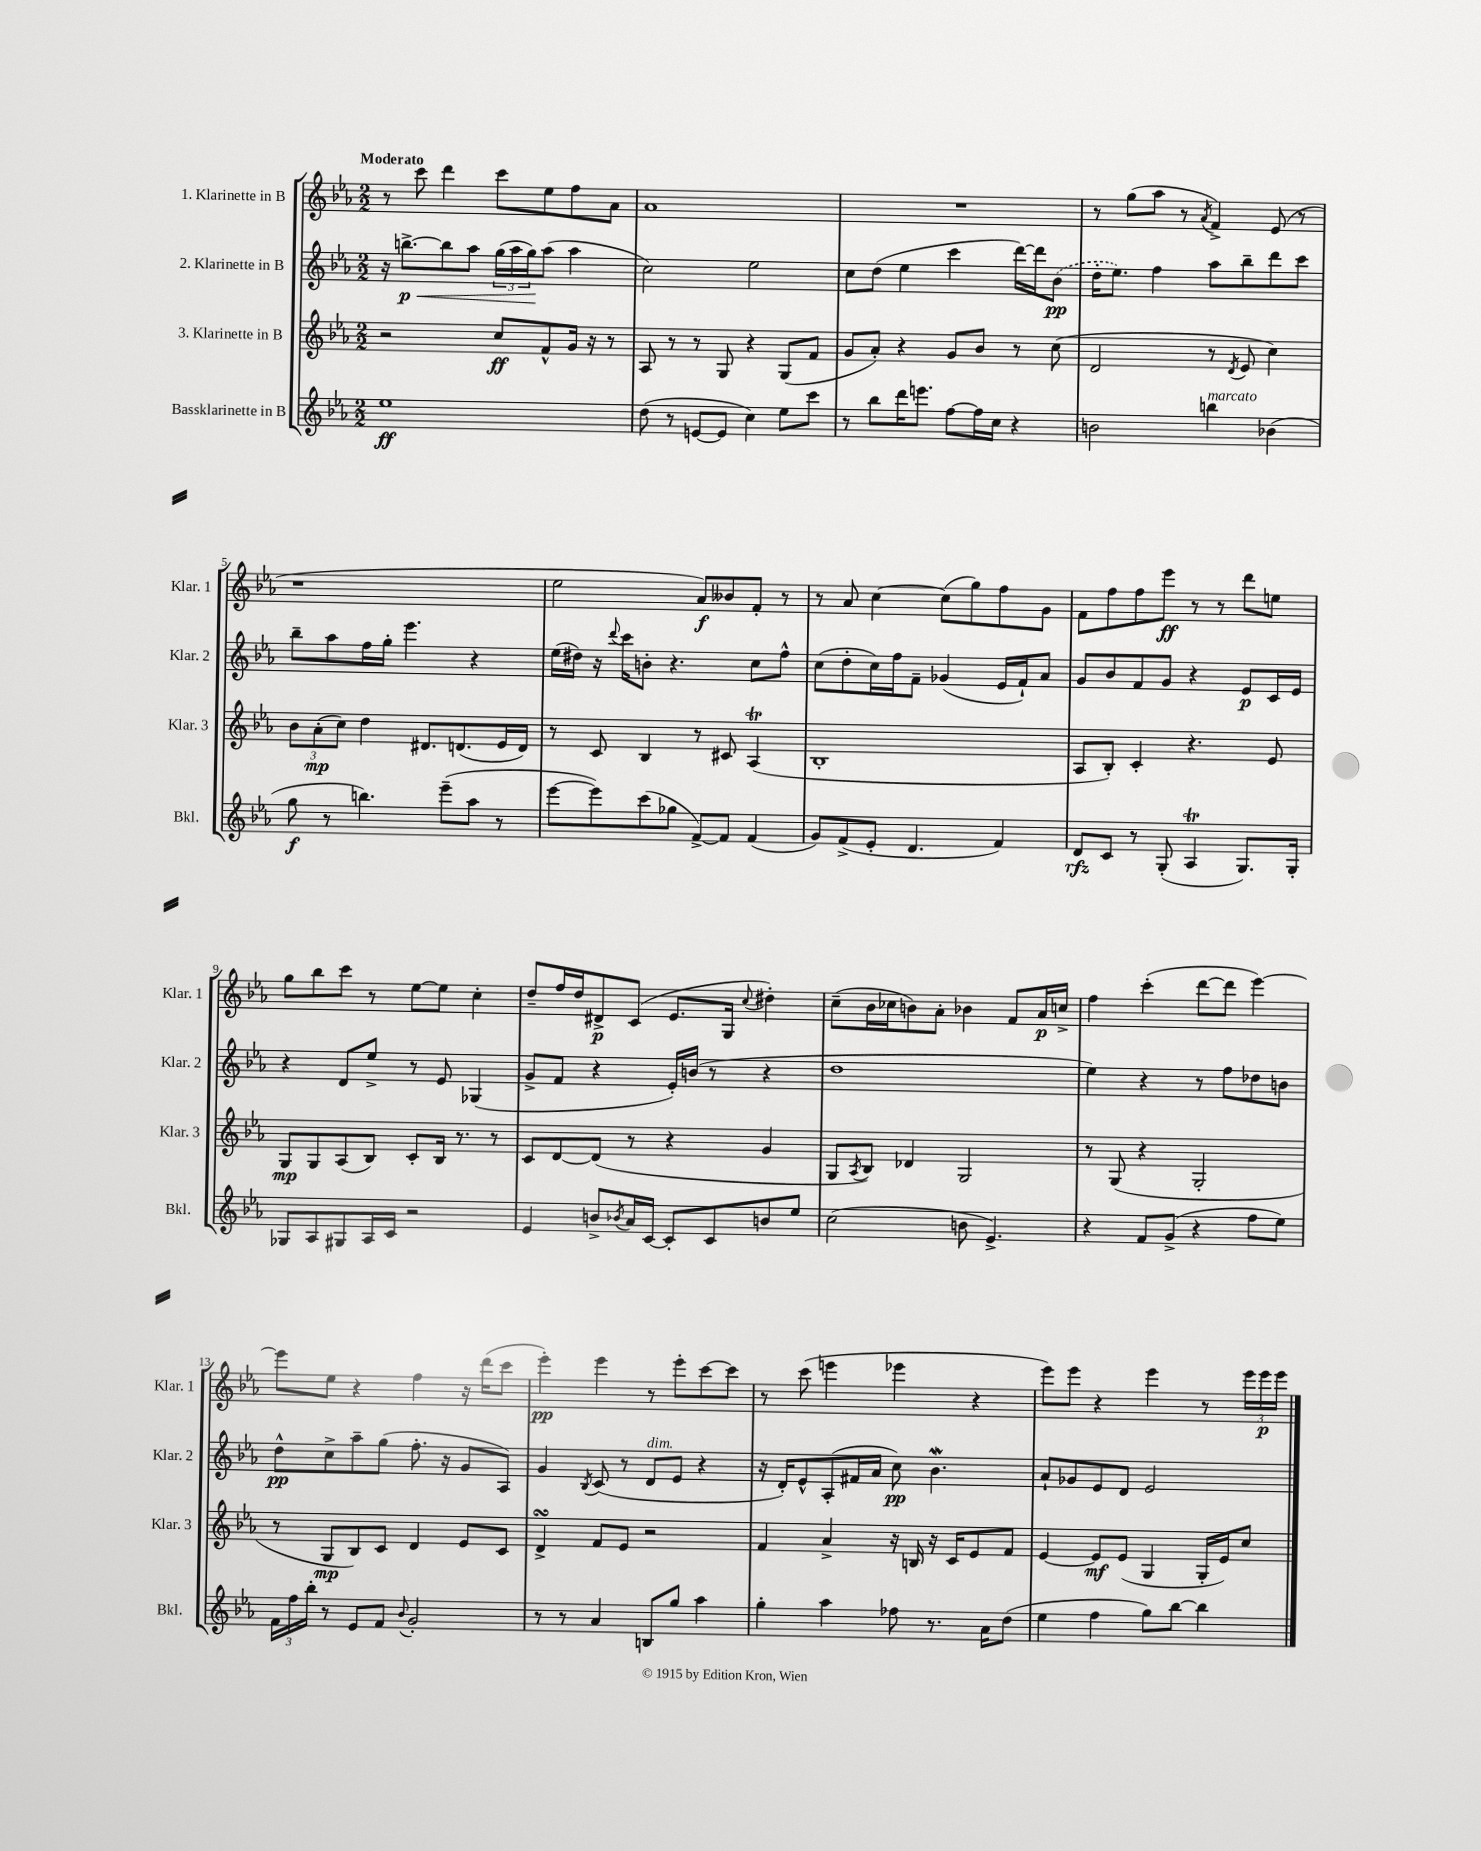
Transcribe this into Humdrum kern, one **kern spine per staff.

**kern	**kern	**kern	**kern
*staff4	*staff3	*staff2	*staff1
*clefG2	*clefG2	*clefG2	*clefG2
*k[b-e-a-]	*k[b-e-a-]	*k[b-e-a-]	*k[b-e-a-]
*M2/2	*M2/2	*M2/2	*M2/2
1ee-	2r	16r	8r
.	.	[8.bb^	.
.	.	.	8ccc
.	.	8bb]	4ddd
.	.	8aa-	.
.	8cc	(24gg	8ccc
.	.	24aa-	.
.	.	24gg)	.
.	8f^^	(8aa-	8ee-
.	16g	4aa-	8ff
.	16r	.	.
.	8r	.	8a-
=	=	=	=
(8dd	8A-	2cc)	1a-
8r	8r	.	.
[8e	8r	.	.
8e]	8G	.	.
4cc)	4r	2ee-	.
8ee-	(8G	.	.
8ccc	8f	.	.
=	=	=	=
8r	8g	8cc	1r
8bb-	8a-')	(8dd	.
16ddd	4r	4ee-	.
8.eee	.	.	.
[8ff	8g	4ccc	.
16ff]	8b-	.	.
16cc	.	.	.
4r	8r	[16ddd)	.
.	.	16ddd]	.
.	(8cc	(8b-	.
=	=	=	=
2b	2d	16dd'	8r
.	.	8.ee-)	.
.	.	.	(8gg
.	.	4ff	8aa-
.	.	.	8r
.	.	.	8qa-
4bb	8r	8aa-	4f^)
.	8qd	.	.
.	8e-	8bb-~	.
(4b-	4cc)	8ddd	(8e-
.	.	8ccc	8r
=	=	=	=
8gg	12b-	8bb-~	1r
.	(12a-'	.	.
8r	.	8aa-	.
.	12cc)	.	.
4.bb)	4dd	16ff	.
.	.	16gg'	.
.	.	4.eee-	.
.	8.d#	.	.
(8eee-~	.	.	.
.	(8.d	.	.
8aa-	.	4r	.
8r	16e-	.	.
.	16d)	.	.
=	=	=	=
[8eee-	8r	(16ee-	2ee-
.	.	16dd#)	.
8eee-])	8c	16r	.
.	.	8qqddd	.
.	.	16ccc	.
(8ccc	4B-	8b'	.
8gg-	.	4.r	.
[8f^)	8r	.	8a-)
8f]	8c#	.	8b--
(4f	(4A-	8cc	8f'
.	.	8ff^^	8r
=	=	=	=
8g)	1B-'	(8cc	8r
(8f^	.	8dd'	8a-
8e-'	.	16cc)	[4cc
.	.	16ff	.
4.d	.	8f~	.
.	.	(4g-	(8cc]
.	.	.	8gg)
4f)	.	16e-	8ff
.	.	16f`)	.
.	.	8a-	8g
=	=	=	=
8d	8A-	8g	8f
8c	8B-')	8b-	8ff
8r	4c'	8f	8ff
(8G'	.	8g	8eee-
4A-	4.r	4r	8r
.	.	.	8r
8.G)	.	8e-	8ddd
.	8e-	16c	8ee
16G'	.	16e-	.
=	=	=	=
8G-	8G	4r	8gg
8A-	8G	.	8bb-
8G#	(8A-	8d	8ccc
16A-	8B-)	8ee-^	8r
16c	.	.	.
2r	8c'	8r	[8ee-
.	16B-	8e-	8ee-]
.	8.r	.	.
.	.	(4G-	4cc'
.	8r	.	.
=	=	=	=
4e-	8c	8g^	8dd~
.	[8d	8f	16ff
.	.	.	16dd
8b^	(8d]	4r	8d#^
8qb-	.	.	.
16a-	8r	.	(8c
[16c	.	.	.
8c']	4r	16e-')	8.e-
.	.	(16b	.
8c	.	8r	.
.	.	.	16G
.	.	.	8qqcc
8b	4g	4r	4dd#')
8ee-	.	.	.
=	=	=	=
(2cc	8G	1dd	(8cc~
.	8qA-	.	.
.	8B-)	.	16b-
.	.	.	16cc-
.	4d-	.	8b)
.	.	.	8a-'
8b	2G	.	4b-
4.e-^)	.	.	.
.	.	.	8f
.	.	.	16a-
.	.	.	16cc^
=	=	=	=
4r	8r	4ee-)	4ff
.	(8G	.	.
8f	4r	4r	(4ccc'
(8g^	.	.	.
4r	2G'	8r	[8ddd
.	.	8ff	8ddd]
8ff	.	8dd-	[4eee-)
8ee-)	.	8b	.
=	=	=	=
24f	8r	8dd^^	8eee-]
24ff	.	.	.
24bb-'	.	.	.
8r	8G	8cc^	8ee-
8e-	8B-)	8aa-~	4r
8f	8c	(8gg	.
8qqb-	.	.	.
2g'	4d	8.ff'	4ff
.	.	16r	.
.	8e-	8g	16r
.	.	.	(16ddd
.	8c	8A-)	8ccc
=	=	=	=
8r	4d^	4g	4eee-')
8r	.	.	.
.	.	8qB-	.
4a-	8f	(8c	4eee-
.	8e-	8r	.
8B	2r	8d	8r
8gg	.	8e-	8eee-'
4aa-	.	4r	[8ccc
.	.	.	8ccc]
=	=	=	=
4gg'	4f	16r	8r
.	.	16d')	.
.	.	8e-^^	(8ccc
4aa-	4a-^	(8A-'	4eee
.	.	16f#	.
.	.	16a-	.
8ff-	16r	8cc)	4eee-
.	16B	.	.
8.r	16r	4.b-	.
.	16c	.	.
.	8e-	.	4r
16a-	.	.	.
(8dd	8f	.	.
=	=	=	=
4ee-	[4e-	8a-`	8eee-)
.	.	8g-	8eee-
4ff	8e-]	8e-	4r
.	(8e-	8d	.
8gg)	4G	2e-	4eee-
[8bb-	.	.	.
4bb-]	16G'	.	8r
.	16e-)	.	.
.	8cc	.	24eee-
.	.	.	24eee-
.	.	.	24eee-
==	==	==	==
*-	*-	*-	*-
